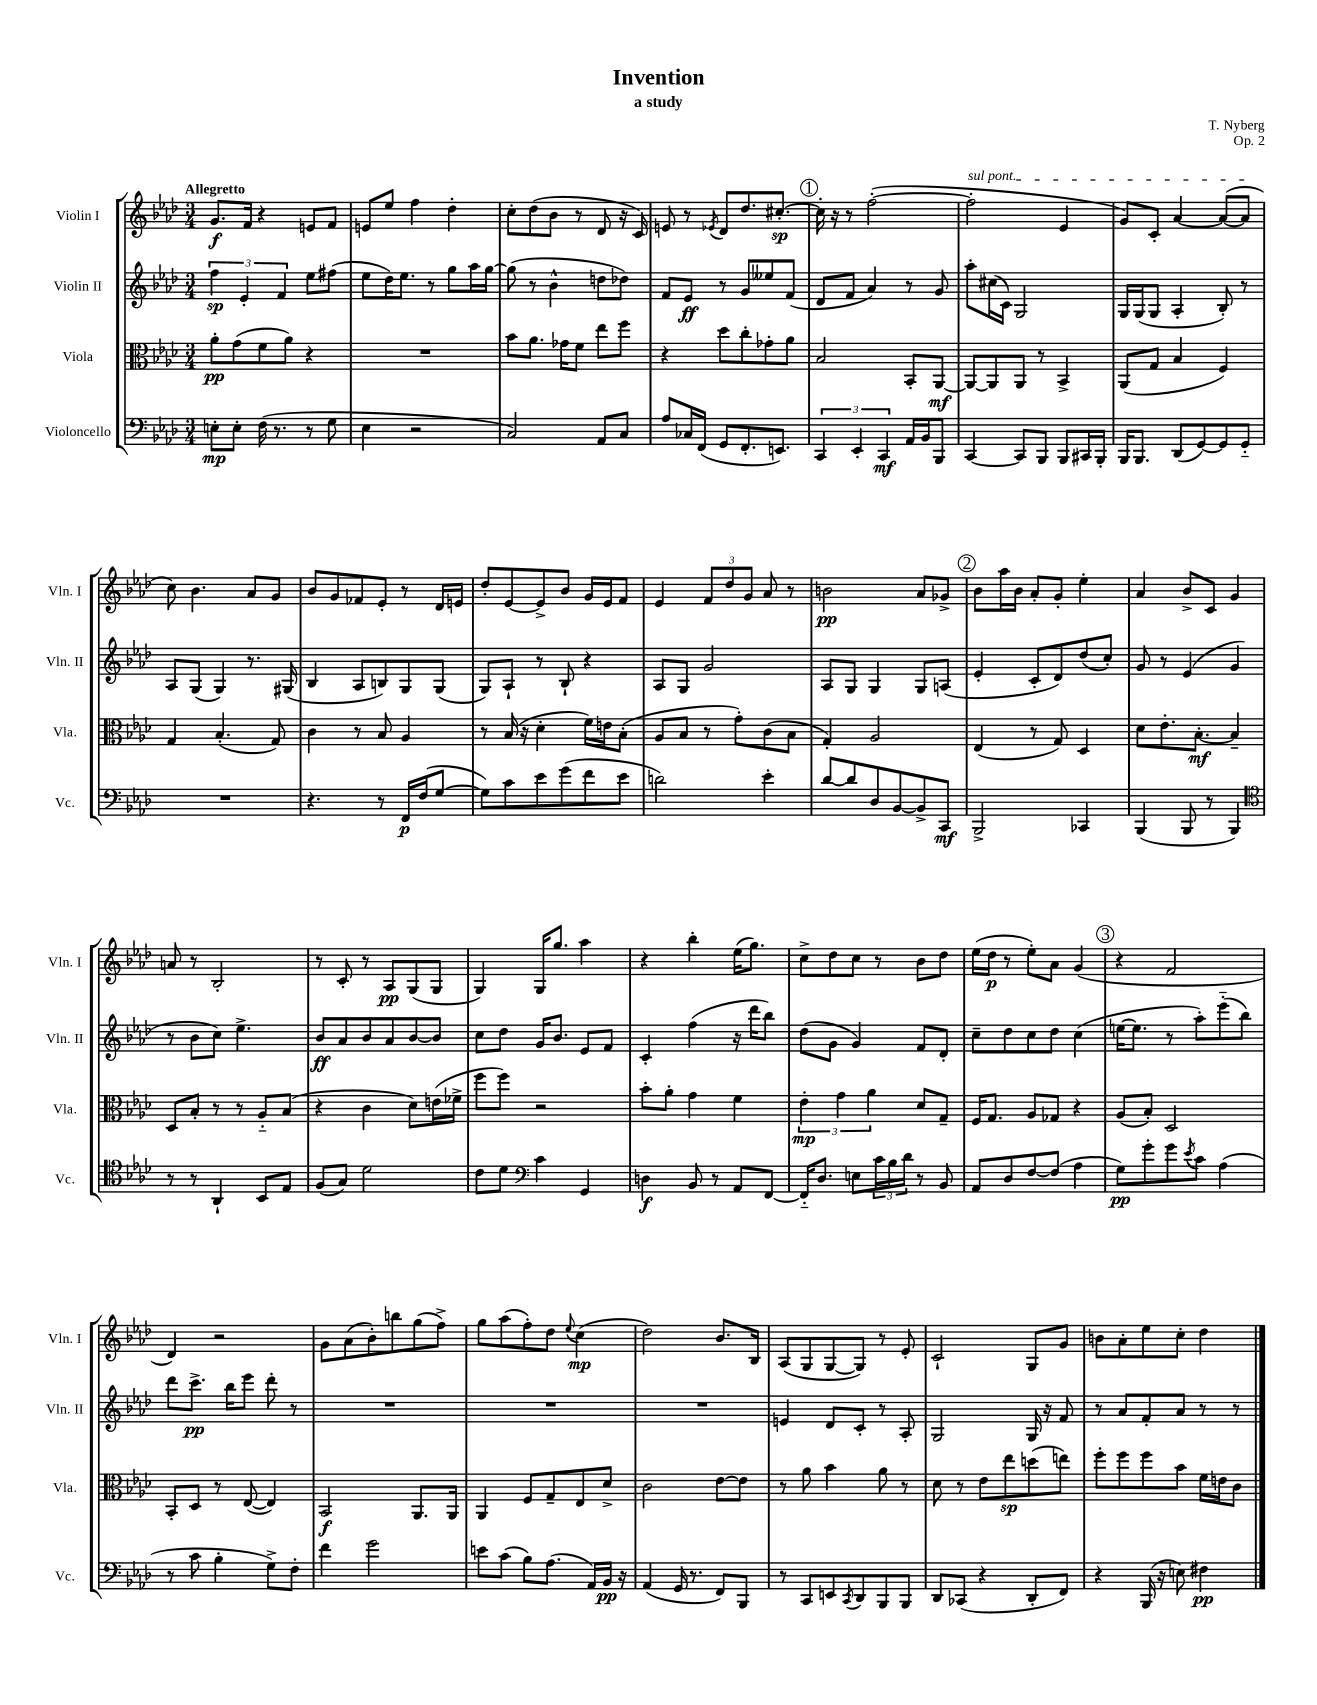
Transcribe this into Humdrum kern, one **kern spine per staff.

**kern	**dynam	**kern	**dynam	**kern	**dynam	**kern	**dynam
*part4	*part4	*part3	*part3	*part2	*part2	*part1	*part1
*staff4	*staff4	*staff3	*staff3	*staff2	*staff2	*staff1	*staff1
*I"Violoncello	*	*I"Viola	*	*I"Violin II	*	*I"Violin I	*
*I'Vc.	*	*I'Vla.	*	*I'Vln. II	*	*I'Vln. I	*
*clefF4	*	*clefC3	*	*clefG2	*	*clefG2	*
*k[b-e-a-d-]	*	*k[b-e-a-d-]	*	*k[b-e-a-d-]	*	*k[b-e-a-d-]	*
*M3/4	*	*M3/4	*	*M3/4	*	*M3/4	*
=1	=1	=1	=1	=1	=1	=1	=1
!	!	!	!	!	!	!LO:TX:a:B:t=Allegretto	!
8En'\L	mp	8a-'\L	pp	6ff\	sp	8.g/L	f
8E'\J	.	(8g\	.	.	.	.	.
.	.	.	.	6e-'/	.	.	.
.	.	.	.	.	.	16f/Jk	.
(16F\	.	8f\	.	.	.	4r	.
8.r	.	.	.	.	.	.	.
.	.	.	.	6f/	.	.	.
.	.	8a-\J)	.	.	.	.	.
8r	.	4r	.	8ee-\L	.	8en/L	.
8G\	.	.	.	(8ff#X\J	.	8f/J	.
=2	=2	=2	=2	=2	=2	=2	=2
4E-\	.	2.r	.	8ee-\L	.	8en/L	.
.	.	.	.	16dd-\K)	.	8ee-/J	.
.	.	.	.	8.ee-\J	.	.	.
2r	.	.	.	.	.	4ff\	.
.	.	.	.	8r	.	.	.
.	.	.	.	8gg\L	.	4dd-'\	.
.	.	.	.	16aa-\L	.	.	.
.	.	.	.	[16gg\JJ	.	.	.
=3	=3	=3	=3	=3	=3	=3	=3
2C/)	.	8b-\L	.	(8gg\]	.	8cc'\L	.
.	.	8.a-\J	.	8r	.	(8dd-\	.
.	.	.	.	4b-^^\	.	8b-\J	.
.	.	16g-X\KL	.	.	.	.	.
.	.	8f\J	.	.	.	8r	.
8AA-/L	.	8ee-\L	.	8ddn\L	.	8d-/	.
8C/J	.	8ff\J	.	8dd-X\J)	.	16r	.
.	.	.	.	.	.	16c/)	.
=4	=4	=4	=4	=4	=4	=4	=4
8A-/L	.	4r	.	8f/L	.	8en/	.
16C-X/L	.	.	.	8e-/J	ff	8r	.
(16FF/JJ	.	.	.	.	.	.	.
.	.	.	.	.	.	8qe-X/	.
8GG/L	.	8dd-\L	.	8r	.	8d-/L	.
8.FF'/	.	8cc'\	.	8g/L	.	8.dd-/	.
.	.	8g-X'\	.	8ee--X/	.	.	.
8.EEn/J)	.	.	.	.	.	[8.cc#X'/J	sp
.	.	8a-\J	.	(8f/J	.	.	.
!!LO:REH:place=s1:t=1
=5	=5	=5	=5	=5	=5	=5	=5
6CC/	.	2B-/	.	8d-/L	.	16cc#'\]	.
.	.	.	.	.	.	16r	.
.	.	.	.	8f/J	.	8r	.
6EE-'/	.	.	.	.	.	.	.
.	.	.	.	4a-/)	.	([2ff'\	.
6CC/	mf	.	.	.	.	.	.
16AA-/LL	.	8BB-'/L	.	8r	.	.	.
16BB-/J	.	.	.	.	.	.	.
8BBB-/J	.	[8AA-/J	mf	8g/	.	.	.
=6	=6	=6	=6	=6	=6	=6	=6
!	!	!	!	!	!	!LO:TX:a:i:t=sul pont.	!
[4CC/	.	8AA-/L_	.	8aa-'\L	.	2ff'\]	.
.	.	8AA-/]	.	(16cc#X\L	.	.	.
.	.	.	.	16c\JJ)	.	.	.
8CC/L]	.	8AA-/J	.	2G/	.	.	.
8BBB-/J	.	8r	.	.	.	.	.
8BBB-/L	.	4BB-^/	.	.	.	4e-/	.
16CC#X/L	.	.	.	.	.	.	.
16BBB-'/JJ	.	.	.	.	.	.	.
=7	=7	=7	=7	=7	=7	=7	=7
16BBB-/KL	.	(8AA-/L	.	16G/LL	.	8g/L)	.
8.BBB-/J	.	.	.	(16G/J	.	.	.
.	.	8G/J	.	8G/J	.	8c'/J	.
(8DD-/L	.	4B-/	.	4A-'/	.	[4a-/	.
[8GG/)	.	.	.	.	.	.	.
8GG/]	.	4F/)	.	8B-'/)	.	(8a-/L_	.
8GG/J	.	.	.	8r	.	8a-/J]	.
!!LO:LB:g=z
=8	=8	=8	=8	=8	=8	=8	=8
2.r	.	4G/	.	8A-/L	.	8cc\)	.
.	.	.	.	(8G/J	.	4.b-\	.
.	.	(4.B-'/	.	4G/)	.	.	.
.	.	.	.	8.r	.	8a-/L	.
.	.	8G/)	.	.	.	8g/J	.
.	.	.	.	(16G#X/	.	.	.
=9	=9	=9	=9	=9	=9	=9	=9
4.r	.	4c\	.	4B-/	.	8b-/L	.
.	.	.	.	.	.	8g/	.
.	.	8r	.	8A-/L	.	8f-X/	.
8r	.	8B-/	.	8Bn/)	.	8e-'/J	.
16FF/LL	p	4A-/	.	8G/	.	8r	.
(16F/J	.	.	.	.	.	.	.
[8G/J	.	.	.	(8G/J	.	16d-/LL	.
.	.	.	.	.	.	16en/JJ	.
=10	=10	=10	=10	=10	=10	=10	=10
8G\L])	.	8r	.	8G/L)	.	8dd-'/L	.
8c\	.	(16B-/	.	8A-`/J	.	[8e-/	.
.	.	16r	.	.	.	.	.
8e-\	.	4d-'\	.	8r	.	8e-^/]	.
(8g\	.	.	.	8B-`/	.	8b-/J	.
8f\	.	16f\LL)	.	4r	.	16g/LL	.
.	.	16en\J	.	.	.	16e-/J	.
8e-\J	.	(8B-'\J	.	.	.	8f/J	.
=11	=11	=11	=11	=11	=11	=11	=11
2dn\)	.	8A-/L	.	8A-/L	.	4e-/	.
.	.	8B-/J	.	8G/J	.	.	.
.	.	8r	.	2g/	.	12f/L	.
.	.	.	.	.	.	12dd-/	.
.	.	8g'\L)	.	.	.	.	.
.	.	.	.	.	.	12g/J	.
4e-'\	.	(8c\	.	.	.	8a-/	.
.	.	8B-\J	.	.	.	8r	.
=12	=12	=12	=12	=12	=12	=12	=12
[8d-/L	.	4G'/)	.	8A-/L	.	2bn\	pp
8d-/]	.	.	.	8G/J	.	.	.
8D-/	.	2A-/	.	4G/	.	.	.
[8BB-/	.	.	.	.	.	.	.
8BB-^/]	.	.	.	8G/L	.	8a-/L	.
8CC/J	mf	.	.	(8An/J	.	8g-X^/J	.
!!LO:REH:place=s1:t=2
=13	=13	=13	=13	=13	=13	=13	=13
2BBB-^/	.	(4E-/	.	4e-'/	.	8b-\L	.
.	.	.	.	.	.	16aa-\L	.
.	.	.	.	.	.	16b-\JJ	.
.	.	8r	.	8c'/L	.	8a-'/L	.
.	.	8G/)	.	8d-/)	.	8g'/J	.
4CC-X/	.	4D-/	.	(8dd-/	.	4ee-'\	.
.	.	.	.	8cc'/J)	.	.	.
=14	=14	=14	=14	=14	=14	=14	=14
(4BBB-/	.	8d-\L	.	8g/	.	4a-/	.
.	.	8.e-'\	.	8r	.	.	.
8BBB-/	.	.	.	(4e-/	.	8b-^/L	.
.	.	[8.B-'\J	mf	.	.	.	.
8r	.	.	.	.	.	8c/J	.
4BBB-/)	.	4B-~/]	.	4g/	.	4g/	.
!!LO:LB:g=z
=15	=15	=15	=15	=15	=15	=15	=15
*clefC4	*	*	*	*	*	*	*
8r	.	8D-/L	.	8r	.	8an/	.
8r	.	8B-'/J	.	8b-\L	.	8r	.
4AA-`/	.	8r	.	8cc\J)	.	2B-'/	.
.	.	8r	.	4.ee-^\	.	.	.
8BB-/L	.	8A-/L	.	.	.	.	.
8E-/J	.	(8B-/J	.	.	.	.	.
=16	=16	=16	=16	=16	=16	=16	=16
(8F/L	.	4r	.	8b-/L	ff	8r	.
8G/J)	.	.	.	8a-/	.	8c'/	.
2d-\	.	4c\	.	8b-/	.	8r	.
.	.	.	.	8a-/	.	8A-/L	pp
.	.	8d-\L)	.	[8b-/	.	(8G/	.
.	.	(16en\L	.	8b-/J]	.	8G/J	.
.	.	16f-X^\JJ	.	.	.	.	.
=17	=17	=17	=17	=17	=17	=17	=17
8c\L	.	8ff\L	.	8cc\L	.	4G/)	.
8d-\J	.	8ff\J)	.	8dd-\J	.	.	.
*clefF4	*	*	*	*	*	*	*
4c\	.	2r	.	16g/KL	.	16G/KL	.
.	.	.	.	8.b-/J	.	8.gg/J	.
4GG/	.	.	.	8e-/L	.	4aa-\	.
.	.	.	.	8f/J	.	.	.
=18	=18	=18	=18	=18	=18	=18	=18
4Dn\	f	8b-'\L	.	4c'/	.	4r	.
.	.	8a-'\J	.	.	.	.	.
8BB-/	.	4g\	.	(4ff\	.	4bb-'\	.
8r	.	.	.	.	.	.	.
8AA-/L	.	4f\	.	16r	.	(16ee-\KL	.
.	.	.	.	16ddd-\KL	.	8.gg\J)	.
[8FF/J	.	.	.	8bb-\J)	.	.	.
=19	=19	=19	=19	=19	=19	=19	=19
16FF/KL]	.	6e-'\	mp	(8dd-\L	.	8cc^\L	.
8.D-/J	.	.	.	.	.	.	.
.	.	.	.	8g\J	.	8dd-\	.
.	.	6g\	.	.	.	.	.
8En\L	.	.	.	4g/)	.	8cc\J	.
.	.	6a-\	.	.	.	.	.
24c\L	.	.	.	.	.	8r	.
24B-\	.	.	.	.	.	.	.
24d-\JJ	.	.	.	.	.	.	.
8r	.	8d-/L	.	8f/L	.	8b-\L	.
8BB-/	.	8G~/J	.	8d-'/J	.	8dd-\J	.
=20	=20	=20	=20	=20	=20	=20	=20
8AA-/L	.	16F/KL	.	8cc~\L	.	(16ee-\LL	.
.	.	8.G/J	.	.	.	16dd-\JJ	p
8D-/	.	.	.	8dd-\	.	8r	.
[8F/	.	8A-/L	.	8cc\	.	8ee-'\L)	.
(8F/J]	.	8G-X/J	.	8dd-\J	.	8a-\J	.
4A-\	.	4r	.	(4cc\	.	(4g/	.
!!LO:REH:place=s1:t=3
=21	=21	=21	=21	=21	=21	=21	=21
8G\L)	pp	(8A-/L	.	[16een\KL	.	4r	.
.	.	.	.	8.ee\J]	.	.	.
8g'\	.	8B-'/J)	.	.	.	.	.
8g\	.	2D-/	.	8r	.	2f/	.
8qe-/	.	.	.	.	.	.	.
8c\J	.	.	.	8aa-'\L)	.	.	.
(4A-\	.	.	.	(8eee-\	.	.	.
.	.	.	.	8bb-\J)	.	.	.
!!LO:LB:g=z
=22	=22	=22	=22	=22	=22	=22	=22
8r	.	8BB-'/L	.	8ddd-\L	.	4d-/)	.
8c\	.	8D-/J	.	8.ccc^\J	pp	.	.
4B-'\	.	8r	.	.	.	2r	.
.	.	.	.	16bb-\KL	.	.	.
.	.	([8E-/	.	8eee-\J	.	.	.
8G^\L)	.	4E-/])	.	8ddd-'\	.	.	.
8F'\J	.	.	.	8r	.	.	.
=23	=23	=23	=23	=23	=23	=23	=23
4f\	.	2BB-/	f	2.r	.	8g\L	.
.	.	.	.	.	.	(8a-\	.
2g\	.	.	.	.	.	8b-'\)	.
.	.	.	.	.	.	8bbn\	.
.	.	8.AA-/L	.	.	.	(8gg\	.
.	.	.	.	.	.	8ff^\J)	.
.	.	16AA-/Jk	.	.	.	.	.
=24	=24	=24	=24	=24	=24	=24	=24
8en\L	.	4AA-/	.	2.r	.	8gg\L	.
(8c\J	.	.	.	.	.	(8aa-\	.
8B-\L)	.	8F/L	.	.	.	8ff'\)	.
(8.A-\J	.	8G~/	.	.	.	8dd-\J	.
.	.	.	.	.	.	8qqee-/	.
.	.	8E-/	.	.	.	(4cc\	mp
16AA-/LL)	.	.	.	.	.	.	.
16BB-/JJ	pp	8d-^/J	.	.	.	.	.
16r	.	.	.	.	.	.	.
=25	=25	=25	=25	=25	=25	=25	=25
(4AA-/	.	2c\	.	2.r	.	2dd-\)	.
16GG/	.	.	.	.	.	.	.
8.r	.	.	.	.	.	.	.
8FF/L)	.	[8e-\L	.	.	.	8.b-/L	.
8BBB-/J	.	8e-\J]	.	.	.	.	.
.	.	.	.	.	.	16B-/Jk	.
=26	=26	=26	=26	=26	=26	=26	=26
8r	.	8r	.	4en/	.	(8A-/L	.
8CC/L	.	8a-\	.	.	.	8G/	.
8EEn/	.	4b-\	.	8d-/L	.	[8G/	.
8qCC/	.	.	.	.	.	.	.
8DD-/	.	.	.	8c'/J	.	8G/J])	.
8BBB-/	.	8a-\	.	8r	.	8r	.
8BBB-/J	.	8r	.	8A-'/	.	8e-'/	.
=27	=27	=27	=27	=27	=27	=27	=27
8DD-/L	.	8d-\	.	2G/	.	2c`/	.
(8CC-X/J	.	8r	.	.	.	.	.
4r	.	8e-\L	.	.	.	.	.
.	.	8ee-\	sp	.	.	.	.
8DD-'/L	.	(8ddn\	.	16G/	.	8G/L	.
.	.	.	.	16r	.	.	.
8FF/J)	.	8een\J)	.	8f/	.	8g/J	.
=28	=28	=28	=28	=28	=28	=28	=28
4r	.	8ff'\L	.	8r	.	8bn\L	.
.	.	8ff\	.	8a-/L	.	8a-'\	.
(16BBB-/	.	8ff\	.	8f'/	.	8ee-\	.
16r	.	.	.	.	.	.	.
8En\)	.	8b-\J	.	8a-/J	.	8cc'\J	.
4F#X\	pp	16f\LL	.	8r	.	4dd-\	.
.	.	16en\J	.	.	.	.	.
.	.	8c\J	.	8r	.	.	.
==	==	==	==	==	==	==	==
*-	*-	*-	*-	*-	*-	*-	*-
